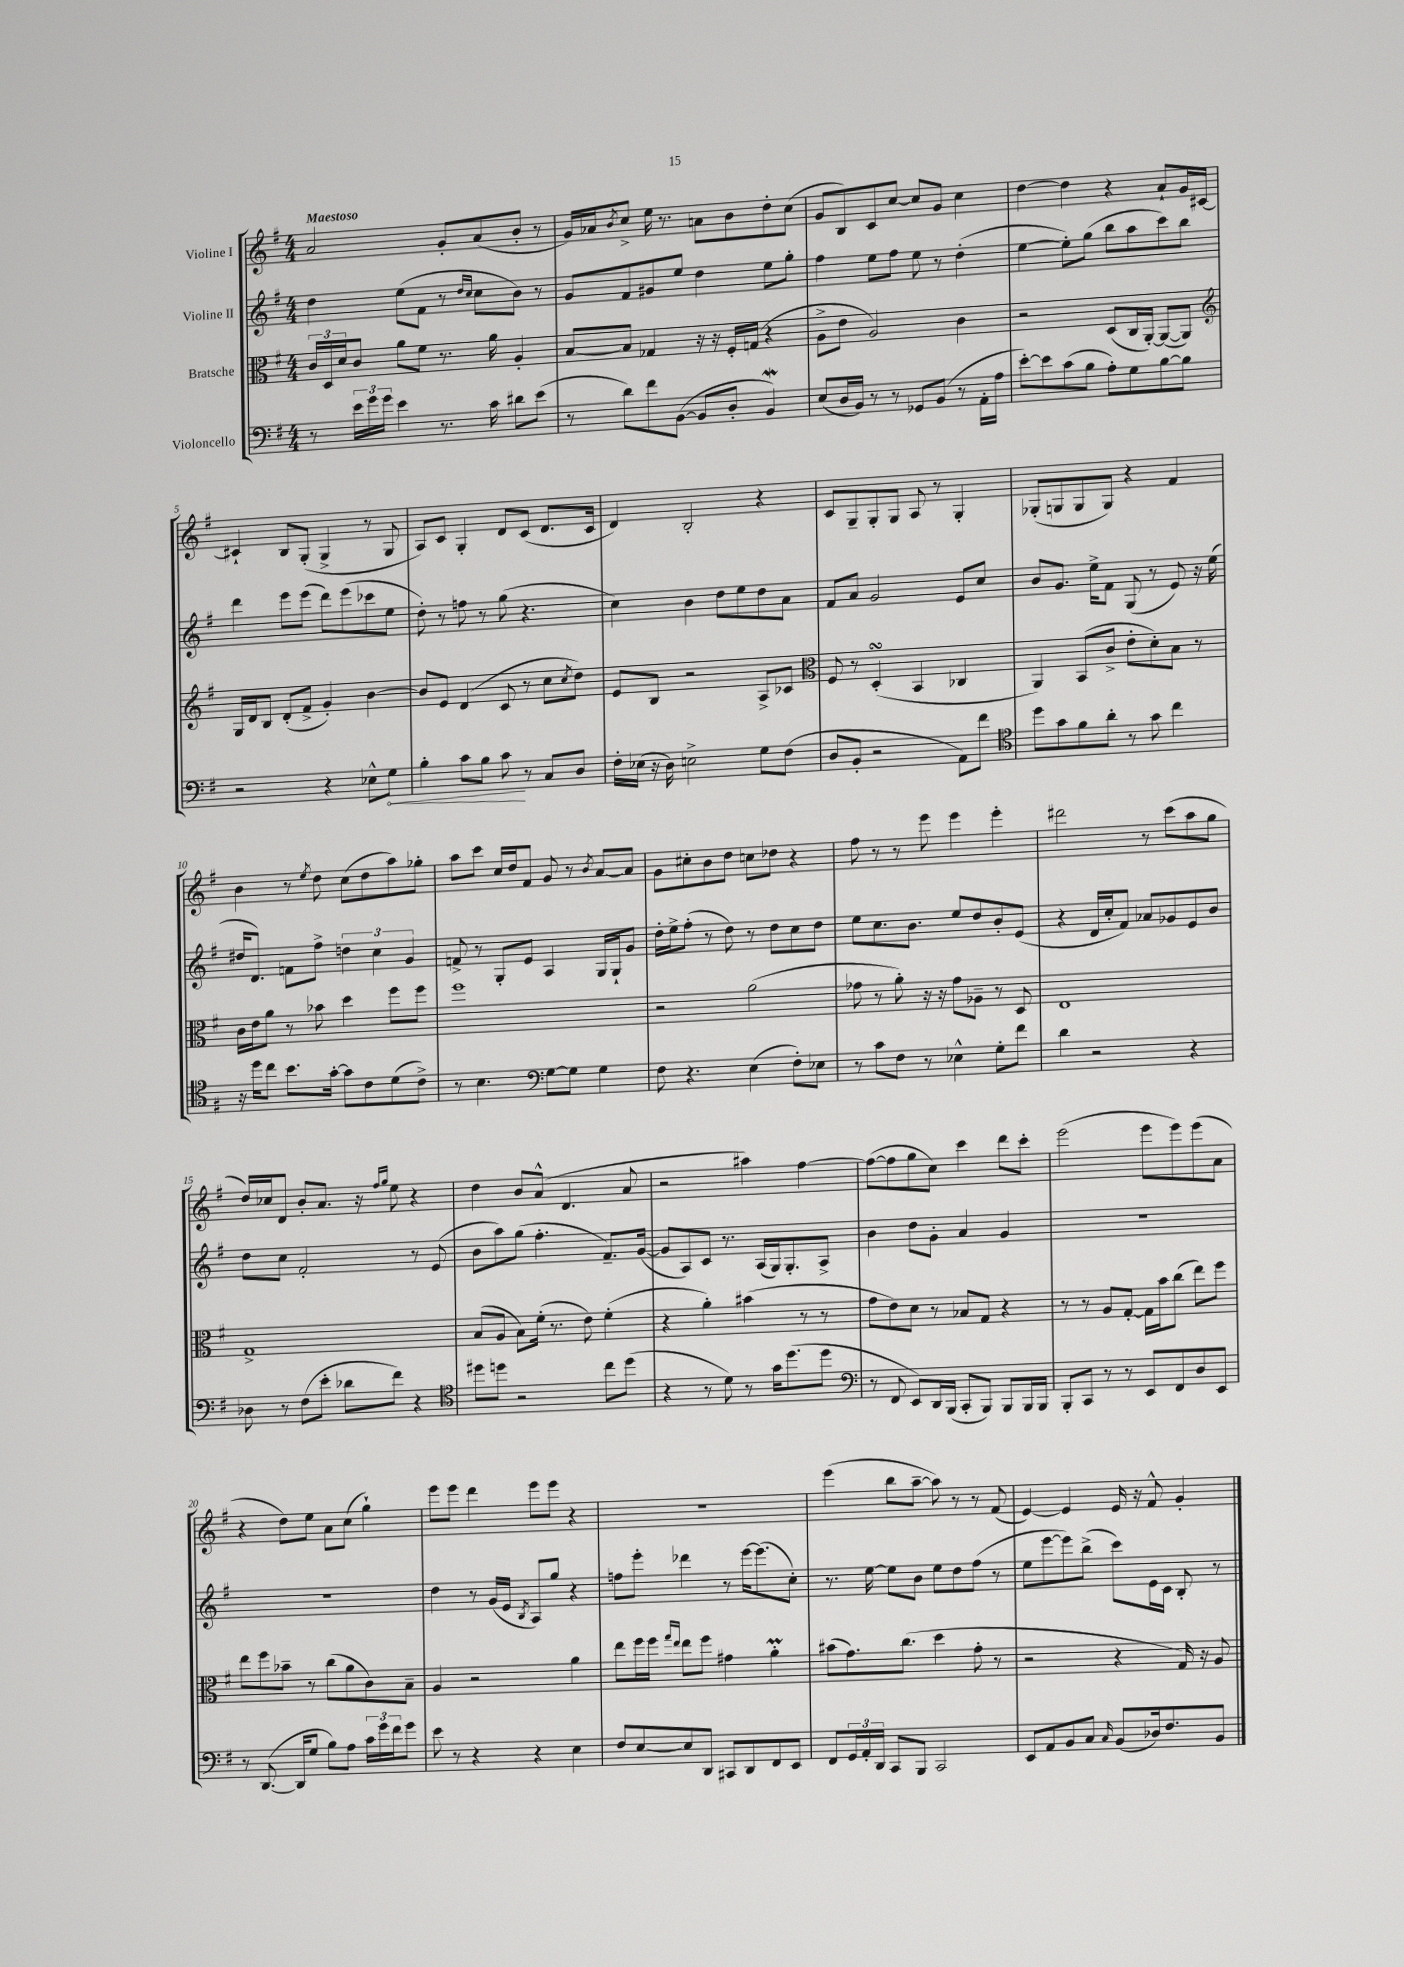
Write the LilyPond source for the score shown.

<<
\new StaffGroup <<
\new Staff = "s0" \with { instrumentName = "Violine I" } {
    \clef treble \key g \major \numericTimeSignature \time 4/4 \tempo "Maestoso"
    a'2 g'8-. a'8( b'8-. r8 |
    g'16) aes'16 \acciaccatura { b'8 } c''8-> e''16 r8. a'8 b'8 d''8-. c''8( |
    g'8 b8) c'8 c''8~ c''8 g'8 c''4 |
    d''4~ d''4 r4 a'8-! g'16 cis'16~ |
    cis'4-! b8 g8-.( g4-> r8 g8 |
    a8) c'8 g4-. d'8 c'8( d'8. c'16 |
    d'4) b2-. r4 |
    c'8 g8-- g8-. g8 a8 r8 g4-. |
    ges8-.( g8 g8 g8) r4 fis'4 |
    b'4 r8 \acciaccatura { e''8 } d''8 c''8( d''8 a''8) ges''8-. |
    a''8 c'''8 c''16 d''16 fis'8 g'8 r8 \acciaccatura { b'8 } a'8~ a'8 |
    g'8 cis''8-. b'8 d''8 c''8 des''8 r4 |
    fis''8 r8 r8 e'''8 e'''4 e'''4-. |
    dis'''2 r8 c'''8( a''8 g''8 |
    d''16) ces''16 d'8 b'8-. a'8. r16 \grace { fis''16 g''16 } e''8 r4 |
    d''4 b'8 a'8-^( d'4. a'8 |
    r2 ais''4) fis''4~ |
    fis''8~( fis''8 g''8 c''8) c'''4 d'''8 c'''8-. |
    e'''2( e'''8 e'''8) e'''8( a'8 |
    r4 d''8) e''8 a'8 c''8( g''4-!) |
    e'''8 e'''8 d'''4 e'''8 e'''8 r4 |
    r1 |
    e'''4( b''8 a''8~-- a''8) r8 r8 fis'8( |
    e'4~) e'4 e'16 r16 fis'8-^ g'4-. \bar "|." |
}
\new Staff = "s1" \with { instrumentName = "Violine II" } {
    \clef treble \key g \major \numericTimeSignature \time 4/4
    d''4 e''8( fis'8 r8 \grace { d''16 c''16 } c''8 b'8) r8 |
    g'8 fis'8 gis'8 e''8 d''4 e''8 g''8-. |
    fis''4 e''8 fis''8 e''8 r8 d''4-.( |
    e''4~ e''8-.) g''8( b''8 a''8 c'''8) b''8 |
    d'''4 e'''8 e'''8( d'''8) e'''8( ces'''8 e''8 |
    d''8-.) r8 f''8 r8 g''8( r4. |
    c''4) b'4 d''8 e''8 d''8 a'8 |
    fis'8 a'8 g'2 e'8 c''8 |
    b'8 g'8. e''16-> fis'8 g8( r8 e'8) r16 e''16( |
    dis''16 d'8.) f'8 fis''8-> \tuplet 3/2 { d''4 c''4 g'4 } |
    f'8-> r8 g8-. e'8 a4 g16 g16-! g'8 |
    d''16-. e''16-> fis''8-.( r8 d''8) r8 d''8 c''8 d''8 |
    e''8 c''8. b'8. e''8 d''8 b'8-. e'8( |
    r4 d'16 c''16-. fis'8) aes'8 ges'8 e'8 b'8 |
    d''8 c''8 fis'2-. r8 e'8( |
    b'8 a''8) g''8( fis''4.-. fis'8.--) g'16~( |
    g'8 a8) c'8 r8. a16( g16) g8.-. a8-> |
    b'4 d''8 g'8-. a'4 g'4 |
    R1 |
    R1 |
    d''4 r8 g'16( e'16 \acciaccatura { b8 } a8) g''8 r4 |
    f''8 e'''8-. des'''4 r8 e'''16~ e'''8.( c''8-.) |
    r8. e''16~ e''8 b'8 e''8 d''8 fis''8( r8 |
    e''8 e'''8~ e'''8) b''8->( c'''8) e'16 c'16 b8-. r8 \bar "|." |
}
\new Staff = "s2" \with { instrumentName = "Bratsche" } {
    \clef alto \key g \major \numericTimeSignature \time 4/4
    \tuplet 3/2 { c'16 d16 d'16 } c'8 a'8 fis'8 r8. a'16 a4-. |
    b8~ b8 ges4 r16 r16 fis16-. g16( r4 |
    a8-> e'8 a2) c'4 |
    r2 d8( c16 a,16~-.) a,8~( a,8) |
    \clef treble g16 d'16 b8 d'8-.( fis'8-> g'4-.) b'4~ |
    b'8 e'8 d'4( c'8 r8 c''8 \acciaccatura { c''8 } d''8) |
    e'8 b8 r2 a8-> ces'8 |
    \clef alto fis8 r8 d4-.\turn( b,4 ces4 |
    a,4) b,8( c'8-> e'8-. d'8-.) b8 r8 |
    c'16 e'16 a'8 r8 bes'8 d''4 fis''8 fis''8 |
    fis''1 |
    r2 a'2( |
    ges'8 r8 a'8-.) r16 r16 ges'8 aes8-- r8 d8 |
    e1 |
    g1-> |
    b8( a8 b8) fis'16-.( r8. e'8) fis'4-.( |
    r4 a'4-.) bis'4( r8 r8 |
    g'8 e'8) d'8 r8 bes8 g8 r4 |
    r8 r8 a8 g8~-. g16 b'16 c''8( e''8) fis''8 |
    e''8 fis''8 bes'8-- r8 c''8( a'8 c'8) b8-- |
    a4 r2 a'4 |
    e''8 fis''16 fis''16 \grace { g''16 e''16 } e''8 fis''8 gis'4 a'4-.\prall |
    bis'8( g'8.) c''8.( d''4 g'8-. r8 |
    r2 r4 g16) r16 a8 \bar "|." |
}
\new Staff = "s3" \with { instrumentName = "Violoncello" } {
    \clef bass \key g \major \numericTimeSignature \time 4/4
    r8 \tuplet 3/2 { e'16 g'16 g'16 } e'4 r8. c'16 dis'8 e'8( |
    r8 d'8) fis'8 b,8~( b,8 d8-. b,4\mordent) |
    e8( d16 b,16) r8 r8 ges,8 b,8( r8 a,16-. a16 |
    e'8~-.) e'8 c'8( b8 a8-.) g8 b8~ b8 |
    r2 r4 ees8-^ \once \override Hairpin.circled-tip = ##t g8\< |
    b4-. c'8 b8 c'8\! r8 c8 d8 |
    fis16-. ees16( r16 d16) e2-> g8 fis8( |
    d8 b,8-. r2 a,8) fis'8 |
    \clef tenor d''8 g'8 fis'8 a'8-. r8 g'8 c''4 |
    r16 d''16 c''8 b'8. g'16~-. g'8 c'8 d'8( c'8->) |
    r8 b4. \clef bass g8~ g8 g4 |
    fis8 r4. e4( fis8-.) ees8 |
    r8 c'8 fis8 r8 ees4-^ g8-. fis'8 |
    d'4 r2 r4 |
    des8 r8 fis8( e'8-. des'8 fis'8) r4 |
    \clef tenor dis''8 d''8 r2 c''8 d''8( |
    r4 r8 d'8) r8 g'16 d''8.( d''8 |
    \clef bass r8 fis,8 e,8) d,16 b,,16( c,8-. b,,8) b,,8 b,,16 b,,16 |
    b,,8-. c,8 r8 r8 e,8 fis,8 d8 e,8 |
    r8 d,8.~( d,16 g8 b8) a8 \tuplet 3/2 { c'16 g'16 fis'16 } g'8 |
    e'8 r8 r4 r4 e4 |
    fis8 e8~ e8 d,8 cis,8 d,8 fis,8 e,8 |
    fis,8 \tuplet 3/2 { g,16 a,16-. d,16 } c,8 b,,8 c,2 |
    e,8 a,8 b,8 c8 \grace { c16 } b,8( des16) fis8. b,8 \bar "|." |
}
>>
>>
